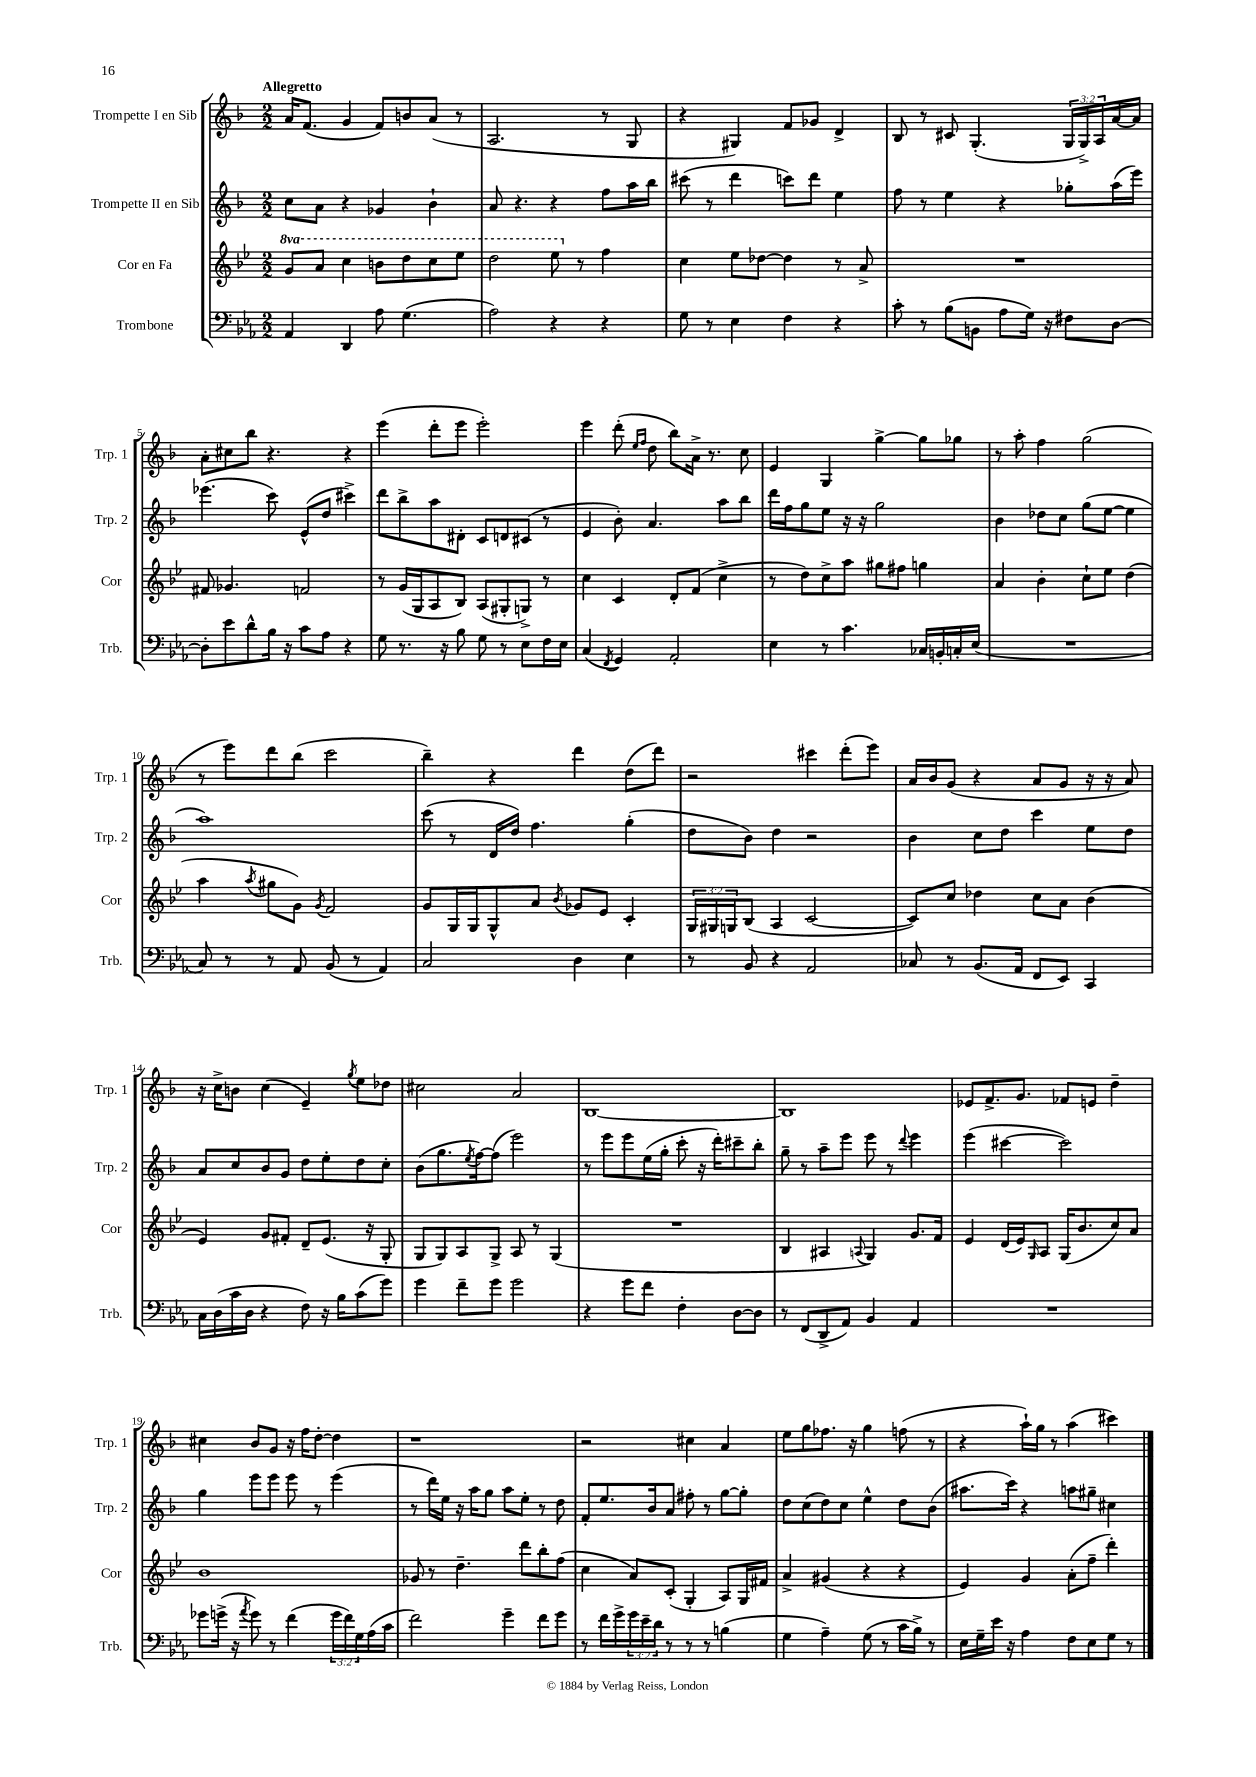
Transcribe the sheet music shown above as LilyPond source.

<<
\new StaffGroup <<
\new Staff = "s0" \with { instrumentName = "Trompette I en Sib" shortInstrumentName = "Trp. 1" } {
    \clef treble \key f \major \numericTimeSignature \time 2/2 \override Staff.TupletNumber.text = #tuplet-number::calc-fraction-text \tempo "Allegretto"
    a'16 f'8.( g'4 f'8) b'8 a'8( r8 |
    a2. r8 g8 |
    r4 gis4) f'8 ges'8 d'4-> |
    bes8 r8 cis'8 g4.-.( \tuplet 3/2 { g16 g16->) a16 } a'16~ a'16 |
    a'8-. cis''8 bes''8 r4. r4 |
    e'''4( d'''8-. e'''8 e'''2-.) |
    e'''4 d'''8-.( \grace { e''16 f''16 } d''8 bes''8) a'16-> r8. c''8 |
    e'4 g4 g''4~-> g''8 ges''8 |
    r8 a''8-. f''4 g''2( |
    r8 e'''8) d'''8 bes''8( c'''2 |
    bes''4--) r4 d'''4 d''8( d'''8) |
    r2 cis'''4 d'''8-.( e'''8) |
    a'16 bes'16 g'8( r4 a'8 g'8 r16 r16 a'8) |
    r16 c''16-> b'8 c''4( e'4--) \acciaccatura { g''8 } e''8 des''8 |
    cis''2 a'2 |
    bes1~ |
    bes1 |
    ees'8 f'8.-> g'8. fes'8 e'8 d''4-- |
    cis''4 bes'8 g'8 r16 f''16 d''8~-. d''4 |
    r1 |
    r2 cis''4 a'4 |
    e''8 g''8 fes''8. r16 g''4 f''8( r8 |
    r4 a''16-!) g''16 r8 a''4( cis'''4) \bar "|." |
}
\new Staff = "s1" \with { instrumentName = "Trompette II en Sib" shortInstrumentName = "Trp. 2" } {
    \clef treble \key f \major \numericTimeSignature \time 2/2
    c''8 a'8 r4 ges'4 bes'4-! |
    a'8 r4. r4 f''8 a''16 bes''16 |
    cis'''8( r8 d'''4 c'''8) d'''8 e''4 |
    f''8 r8 e''4 r4 ges''8-. a''16( e'''16) |
    ees'''4.( c'''8) e'8-^( d''8 cis'''4->) |
    d'''8 bes''8-> a''8 dis'8-. c'8 d'8 cis'8( r8 |
    e'4 bes'8-.) a'4. a''8 bes''8 |
    d'''16 f''16 g''8 e''8 r16 r16 g''2 |
    bes'4 des''8 c''8 g''8( e''8~ e''4 |
    a''1) |
    c'''8( r8 d'16 d''16) f''4. g''4-.( |
    d''8 bes'8) d''4 r2 |
    bes'4 c''8 d''8 c'''4 e''8 d''8 |
    a'8 c''8 bes'8 g'8 d''8 e''8-. d''8 c''8-. |
    bes'8( g''8. \acciaccatura { e''8 } f''16~) f''8( e'''2) |
    r8 e'''8 e'''8 e''16( g''16-. c'''8-. r16 d'''16-.) cis'''8-- bes''8-. |
    g''8-- r8 a''8-- e'''8 e'''8 r8 \appoggiatura { d'''8 } e'''4 |
    e'''4( cis'''4~ cis'''2) |
    g''4 e'''8 e'''8 e'''8 r8 e'''4( |
    r8 d'''16) e''16 r16 a''16 g''8 a''8 e''8-. r8 d''8 |
    f'8-. e''8. bes'16 a'8 fis''8-. r8 g''8~ g''8-. |
    d''8 c''8( d''8) c''8 e''4-^ d''8 bes'8( |
    ais''8. c'''16) r4 a''8 gis''8-- cis''4 \bar "|." |
}
\new Staff = "s2" \with { instrumentName = "Cor en Fa" shortInstrumentName = "Cor" } {
    \clef treble \key bes \major \numericTimeSignature \time 2/2 \override Staff.TupletNumber.text = #tuplet-number::calc-fraction-text \set Staff.ottavationMarkups = #ottavation-simple-ordinals
    \ottava #1 g''8 a''8 c'''4 b''8 d'''8 c'''8 ees'''8 |
    d'''2 ees'''8 \ottava #0 r8 f''4 |
    c''4 ees''8 des''8~ des''4 r8 a'8-> |
    R1 |
    fis'8 ges'4. f'2 |
    r8 g'16( g16 a8 bes8) a8( gis8-. g8->) r8 |
    c''4 c'4 d'8-. f'8( c''4-> |
    r8 d''8) c''8-> a''8 gis''8 fis''8 g''4 |
    a'4 bes'4-. c''8-! ees''8 d''4( |
    a''4 \acciaccatura { a''8 } gis''8 g'8) \acciaccatura { g'8 } f'2 |
    g'8 g16 g16 g8-^ a'8 \acciaccatura { bes'8 } ges'8 ees'8 c'4-. |
    \tuplet 3/2 { g16 gis16 g16 } bes8( a4 c'2~ |
    c'8) c''8 des''4 c''8 a'8 bes'4( |
    ees'4) g'8 fis'8-. d'8-- ees'8.( r16 g8-. |
    g8 g8) a8 g8-> a8 r8 g4( |
    R1 |
    bes4 ais4 \appoggiatura { a8 } g4) g'8. f'16 |
    ees'4 d'16( ees'16) \grace { g16 } a8 g16( bes'8. c''8) a'8 |
    bes'1 |
    ges'8 r8 d''4.-- d'''8 bes''8-. f''8( |
    c''4 a'8) c'8-.( g4-. a8) g16 fis'16 |
    a'4-> gis'4( r4 r4 |
    ees'4) g'4 a'8-.( f''8-- d'''4-.) \bar "|." |
}
\new Staff = "s3" \with { instrumentName = "Trombone" shortInstrumentName = "Trb." } {
    \clef bass \key ees \major \numericTimeSignature \time 2/2 \override Staff.TupletNumber.text = #tuplet-number::calc-fraction-text
    aes,4 d,4 aes8 g4.( |
    aes2) r4 r4 |
    g8 r8 ees4 f4 r4 |
    c'8-. r8 bes8( b,8 aes8 g16) r16 fis8 d8~ |
    d8-. ees'8 d'8-^ bes16 r16 c'8 aes8 r4 |
    g8 r8. r16 bes8 g8 r8 ees8 f16 ees16 |
    c4( \acciaccatura { f,8 } g,4) aes,2-. |
    ees4 r8 c'4. ces16 b,16-. c16-. ees16( |
    R1 |
    c8) r8 r8 aes,8 bes,8( r8 aes,4) |
    c2 d4 ees4 |
    r8 bes,8 r4 aes,2 |
    ces8 r8 bes,8.( aes,16 f,8 ees,8) c,4 |
    c16 d16( c'16 d16 r4 f8) r16 bes16 c'8( g'8) |
    g'4 f'8-- g'8 g'2 |
    r4 g'8 f'8 f4-. d8~ d8 |
    r8 f,8( d,8-> aes,8) bes,4 aes,4 |
    R1 |
    ges'8 g'16->( r16 \acciaccatura { aes'8 } g'8) r8 f'4( \tuplet 3/2 { g'16 f'16) g16 } aes16( c'16 |
    f'2) g'4-- f'8 g'8 |
    r8 f'16 g'16-> \tuplet 3/2 { g'16 ees'16-- d'16 } r8 r8 r8 b4( |
    g4 aes4--) g8( r8 c'16 bes16->) r8 |
    ees16 g16-- ees'16 r16 aes4 f8 ees8 g8 r8 \bar "|." |
}
>>
>>
